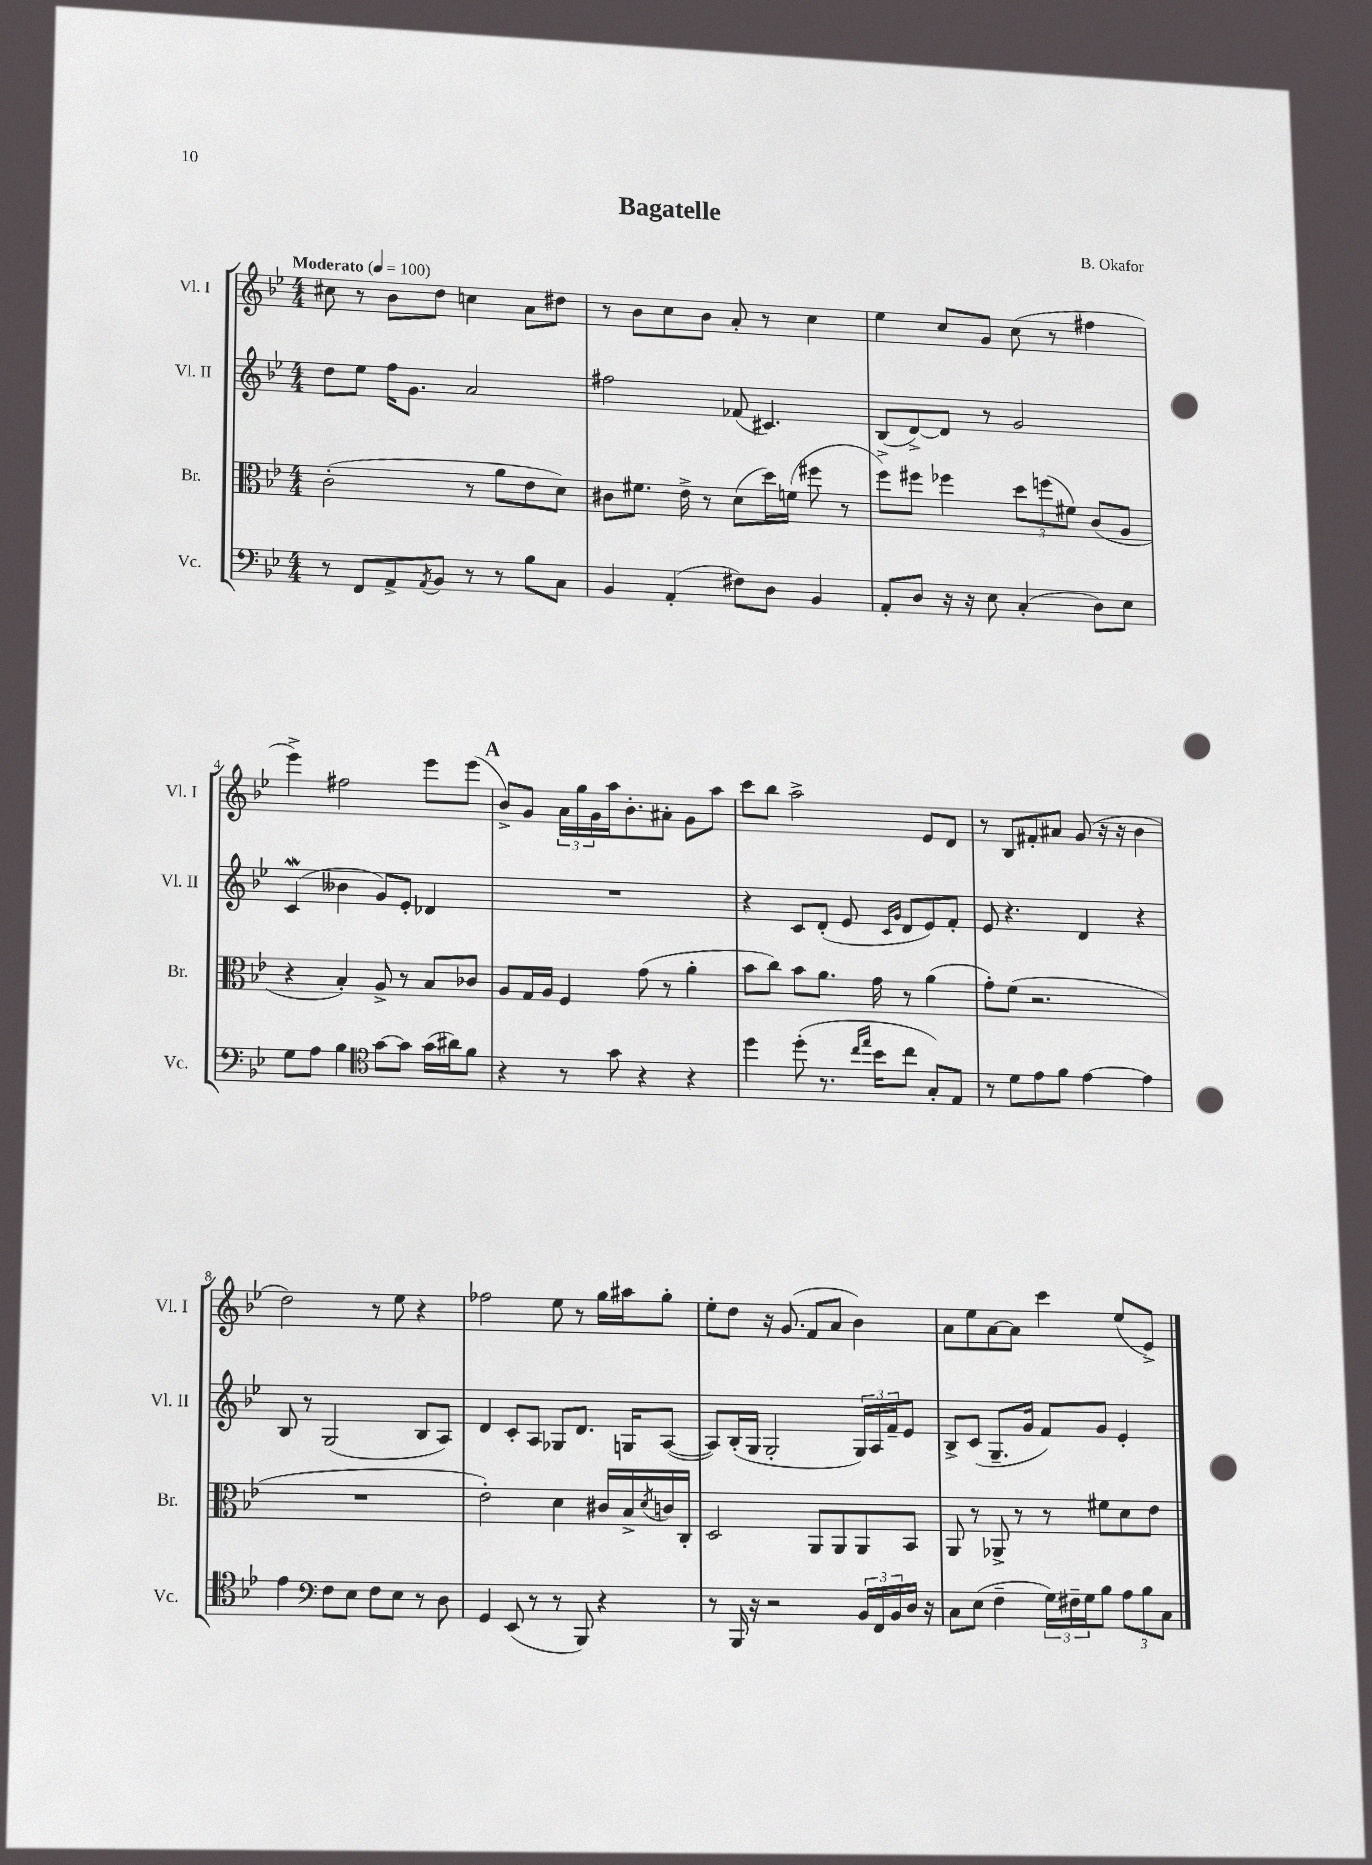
\header { title = "Bagatelle" composer = "B. Okafor" }
<<
\new StaffGroup <<
\new Staff = "s0" \with { instrumentName = "Vl. I" shortInstrumentName = "Vl. I" } {
    \clef treble \key bes \major \numericTimeSignature \time 4/4 \tempo "Moderato" 4 = 100
    cis''8 r8 bes'8 d''8 c''4 a'8 dis''8 |
    r8 bes'8 c''8 bes'8 a'8-. r8 c''4 |
    ees''4 c''8 g'8 c''8( r8 fis''4 |
    ees'''4->) fis''2 ees'''8 ees'''8( |
    \mark \markup { \bold "A" } bes'8->) g'8 \tuplet 3/2 { a'16 g''16 g'16 } a''16 bes'8.-. ais'8-. g'8 a''8 |
    c'''8 bes''8 a''2-> ees'8 d'8 |
    r8 bes8 fis'8-. ais'8 g'8( r16 r16 bes'4 |
    d''2) r8 ees''8 r4 |
    fes''2 ees''8 r8 g''16 ais''16 g''8-. |
    ees''8-. d''8 r16 g'8.( f'8 a'8 bes'4) |
    a'8 ees''8 a'8~ a'8 c'''4 ees''8( ees'8->) \bar "|." |
}
\new Staff = "s1" \with { instrumentName = "Vl. II" shortInstrumentName = "Vl. II" } {
    \clef treble \key bes \major \numericTimeSignature \time 4/4
    d''8 ees''8 f''16 g'8. a'2 |
    fis''2 fes'8( cis'4.) |
    bes8( d'8~->) d'8 r8 g'2 |
    c'4\mordent( beses'4 g'8) ees'8-. des'4 |
    \mark \markup { \bold "A" } R1 |
    r4 c'8 d'8-.( ees'8 \grace { c'16 g'16 } d'8 ees'8) f'8-. |
    ees'8 r4. d'4 r4 |
    bes8 r8 g2( bes8 a8) |
    d'4 c'8-. a8 ges8 d'8. g16 a8~( |
    a8) bes16-.( g16 g2-. \tuplet 3/2 { g16) a16 f'16-- } ees'8 |
    bes8-> c'8( g8.-- g'16 f'8) g'8 ees'4-. \bar "|." |
}
\new Staff = "s2" \with { instrumentName = "Br." shortInstrumentName = "Br." } {
    \clef alto \key bes \major \numericTimeSignature \time 4/4
    c'2-.( r8 a'8 ees'8 d'8) |
    cis'8 fis'8. ees'16-> r8 d'8( d''16) f'16( fis''8 r8 |
    f''8->) fis''8 fes''4 \tuplet 3/2 { d''8 f''8( fis'8) } c'8( a8 |
    r4 bes4-.) a8-> r8 bes8 ces'8 |
    \mark \markup { \bold "A" } a8 g16 a16 f4 g'8( r8 a'4-. |
    bes'8 c''8) bes'8 a'8. g'16 r8 a'4( |
    g'8-.) f'8( r2. |
    R1 |
    ees'2-.) d'4 cis'16 bes16-> \acciaccatura { d'8 } c'16 c16-. |
    d2 a,8 a,8 a,8 bes,8 |
    a,8 r8 aes,8-> r8 r8 fis'8 d'8 ees'8 \bar "|." |
}
\new Staff = "s3" \with { instrumentName = "Vc." shortInstrumentName = "Vc." } {
    \clef bass \key bes \major \numericTimeSignature \time 4/4
    r8 f,8 a,8-> \acciaccatura { a,8 } bes,8 r8 r8 bes8 c8 |
    bes,4 a,4-.( fis8) d8 bes,4 |
    a,8-. d8 r16 r16 ees8 c4-.( d8) ees8 |
    g8 a8 bes4 \clef tenor g'8~ g'8 g'16( ais'16) f'8 |
    \mark \markup { \bold "A" } r4 r8 g'8 r4 r4 |
    d''4 d''8-.( r8. \grace { c''16 ees''16 } bes'16 c''8 g8-.) ees8 |
    r8 d'8 ees'8 f'8 ees'4~ ees'4 |
    ees'4 \clef bass f8 ees8 f8 ees8 r8 d8 |
    g,4 ees,8( r8 r8 bes,,8) r4 |
    r8 bes,,16 r16 r2 \tuplet 3/2 { bes,16 f,16 bes,16 } d16 r16 |
    c8 ees8( f4-- \tuplet 3/2 { g16) fis16-- g16 } bes8 \tuplet 3/2 { a8 bes8 c8 } \bar "|." |
}
>>
>>
